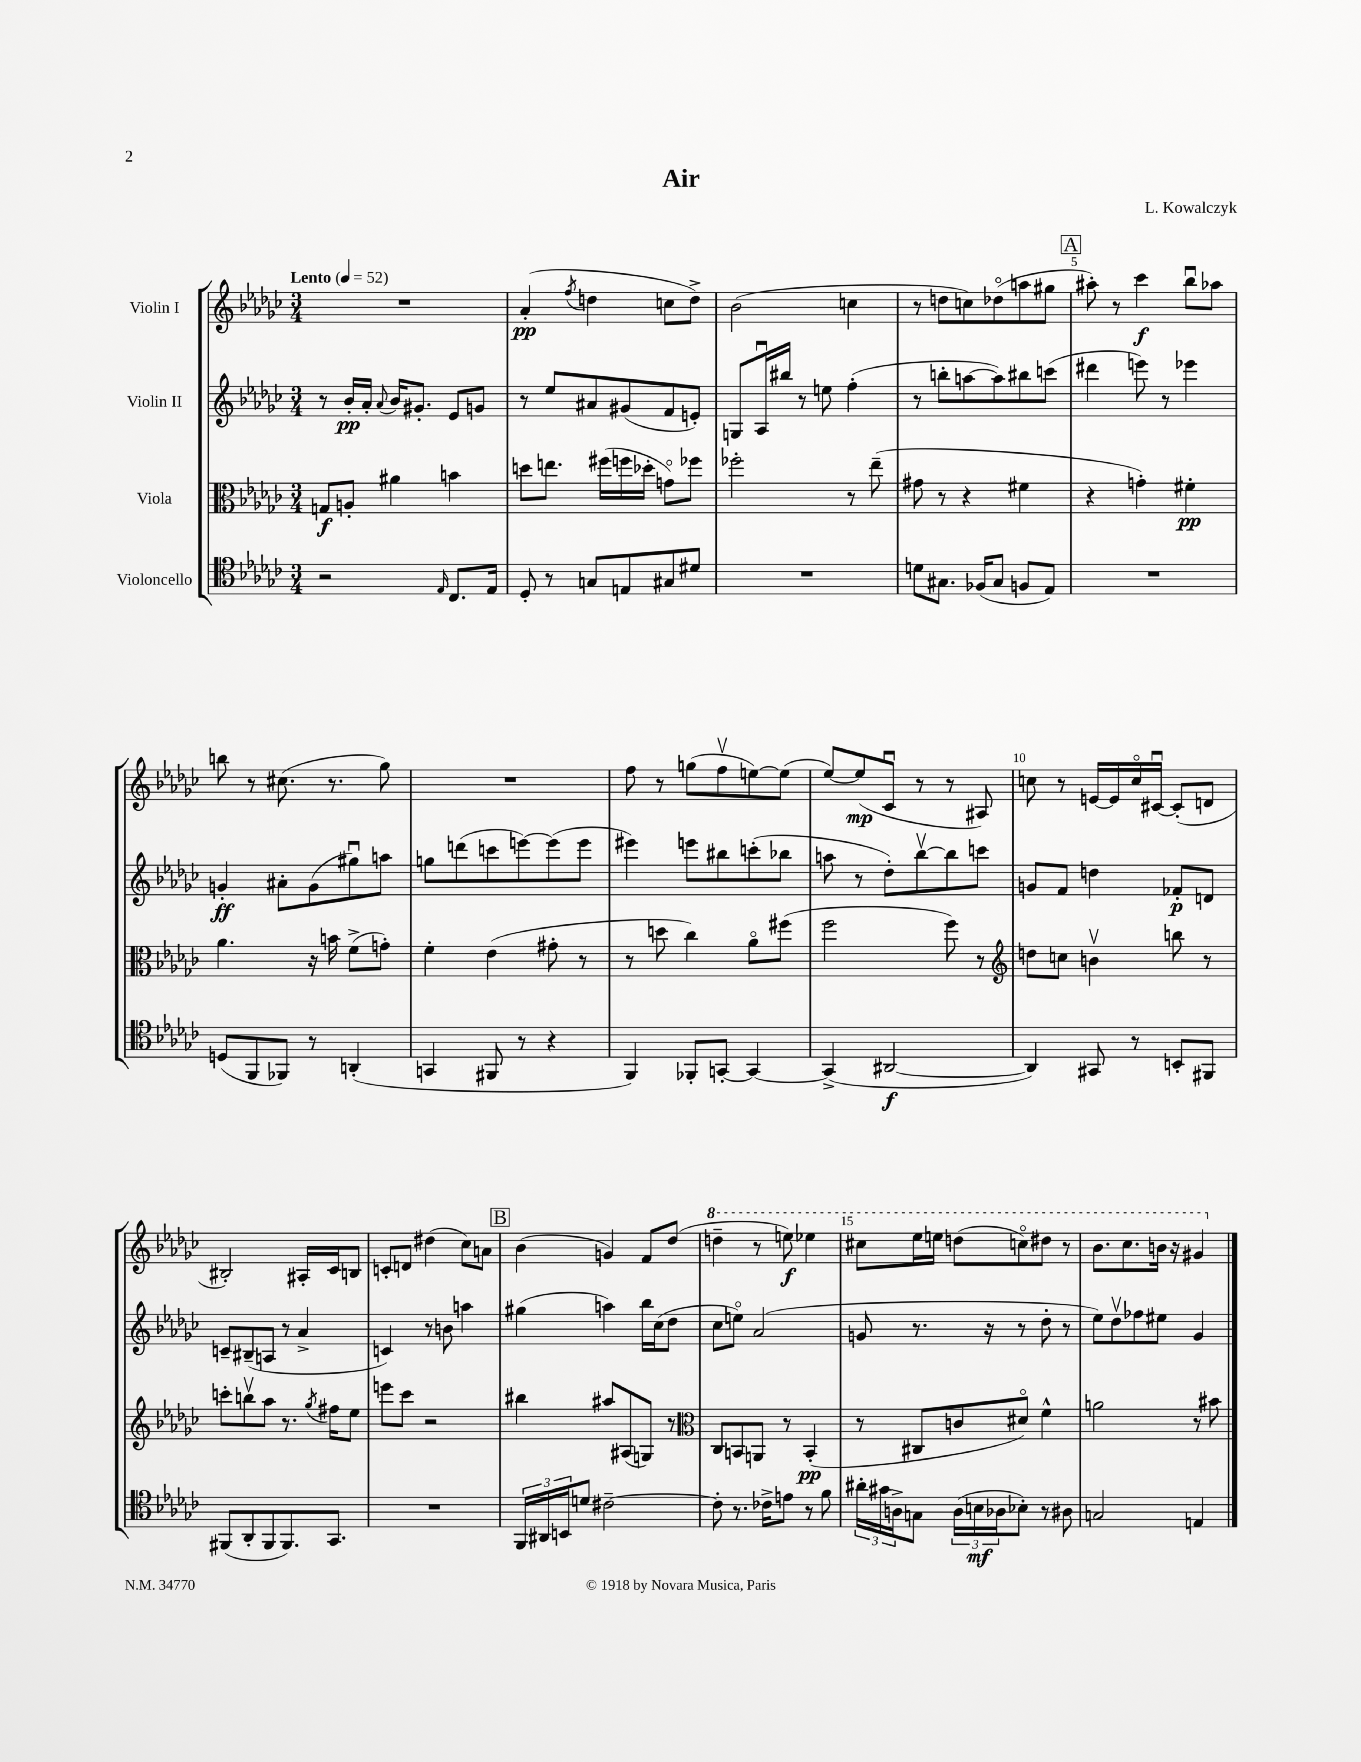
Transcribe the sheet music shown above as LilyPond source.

\header { title = "Air" composer = "L. Kowalczyk" }
<<
\new StaffGroup <<
\new Staff = "s0" \with { instrumentName = "Violin I" } {
    \clef treble \key ges \major \numericTimeSignature \time 3/4 \tempo "Lento" 4 = 52
    R2. |
    aes'4-.\pp( \acciaccatura { f''8 } d''4 c''8 d''8->) |
    bes'2( c''4 |
    r8 d''8 c''8) des''8\flageolet( a''8 gis''8 |
    \mark \markup { \box "A" } ais''8-.) r8 ces'''4\f bes''8\downbow aes''8 |
    b''8 r8 cis''8.( r8. ges''8) |
    R2. |
    f''8 r8 g''8( f''8\upbow e''8~) e''8( |
    ees''8~) ees''8\mp( ces'8\downbow r8 r8 ais8) |
    c''8 r8 e'16~ e'16 c''16\flageolet cis'16~\downbow cis'8-.( d'8 |
    bis2-.) ais16-. ces'16 b8 |
    c'8-. d'8 dis''4( ces''8) a'8 |
    \mark \markup { \box "B" } bes'4( g'4) f'8 des''8( |
    \ottava #1 d'''4-- r8 e'''8\f) ees'''4 |
    cis'''8 ees'''16 e'''16 d'''8( c'''8\flageolet) dis'''8 r8 |
    bes''8. ces'''8. b''16 r16 gis''4 \ottava #0 \bar "|." |
}
\new Staff = "s1" \with { instrumentName = "Violin II" } {
    \clef treble \key ges \major \numericTimeSignature \time 3/4
    r8 bes'16-.\pp aes'16-. \appoggiatura { aes'8 } bes'16 gis'8.-. ees'8 g'8 |
    r8 ees''8 ais'8 gis'8( f'8 e'8-.) |
    g8 aes16\downbow bis''16 r8 e''8 f''4-.( |
    r8 b''8-. a''8~ a''8) bis''8 c'''8( |
    \mark \markup { \box "A" } dis'''4 e'''8) r8 ees'''4 |
    g'4-.\ff ais'8-. g'8( gis''8\downbow) a''8 |
    g''8 d'''8( c'''8 e'''8~) e'''8( e'''8 |
    eis'''4) e'''8 bis''8 c'''8-.( bes''8 |
    a''8 r8 des''8-.) bes''8~\upbow bes''8 c'''8 |
    g'8 f'8 d''4 fes'8-.\p d'8 |
    c'8-- bis8--( a8 r8 aes'4-> |
    c'4) r8 b'8 a''4 |
    \mark \markup { \box "B" } gis''4( a''4) bes''16 ces''16( des''8 |
    ces''8 e''8\flageolet) aes'2( |
    g'8 r8. r16 r8 des''8-. r8 |
    ees''8) des''8\upbow fes''8 eis''8 ges'4 \bar "|." |
}
\new Staff = "s2" \with { instrumentName = "Viola" } {
    \clef alto \key ges \major \numericTimeSignature \time 3/4
    g8\f a8-. ais'4 b'4 |
    d''8 e''8. fis''16( f''16 des''16-. g'8\flageolet) fes''8 |
    fes''2-. r8 ees''8--( |
    gis'8 r8 r4 fis'4 |
    \mark \markup { \box "A" } r4 g'4-.) fis'4-.\pp |
    aes'4. r16 b'16 f'8->( g'8-.) |
    f'4-. ees'4( gis'8-. r8 |
    r8 d''8 ces''4) aes'8\flageolet fis''8( |
    f''2 f''8) r8 |
    \clef treble d''8 c''8 b'4\upbow b''8 r8 |
    c'''8-. b''8\upbow aes''8 r8. \acciaccatura { ges''8 } fis''16 ees''8 |
    e'''8 ces'''8 r2 |
    \mark \markup { \box "B" } bis''4 ais''8 ais8( g8) r8 |
    \clef alto ces8 b,8 a,8 r8 b,4-.\pp( |
    r8 cis8 c'8 dis'8\flageolet) f'4-^ |
    a'2 r8 bis'8 \bar "|." |
}
\new Staff = "s3" \with { instrumentName = "Violoncello" } {
    \clef tenor \key ges \major \numericTimeSignature \time 3/4
    r2 \grace { ees16 } ces8. ees16 |
    des8-. r8 g8 e8 gis8 dis'8 |
    R2. |
    d'8 gis8. fes16( gis8 f8 ees8) |
    \mark \markup { \box "A" } R2. |
    d8( f,8 fes,8) r8 a,4-.( |
    g,4 fis,8 r8 r4 |
    f,4) fes,8-. g,8~-. g,4~ |
    g,4->( ais,2~\f |
    ais,4) gis,8 r8 b,8-. fis,8 |
    fis,8( aes,8-. fis,8 fis,8.) ges,8. |
    R2. |
    \mark \markup { \box "B" } \tuplet 3/2 { f,16 ais,16 b,16 } d'8 cis'2~-- |
    cis'8-. r8. ces'16-> e'8 r8 f'8 |
    \tuplet 3/2 { ais'16-. gis'16 a16-> } g8 \tuplet 3/2 { a16( b16\mf aes16 } bes8-.) r8 ais8 |
    g2 e4 \bar "|." |
}
>>
>>
\layout { \context { \Score \override BarNumber.break-visibility = ##(#f #t #t) barNumberVisibility = #(every-nth-bar-number-visible 5) } }
